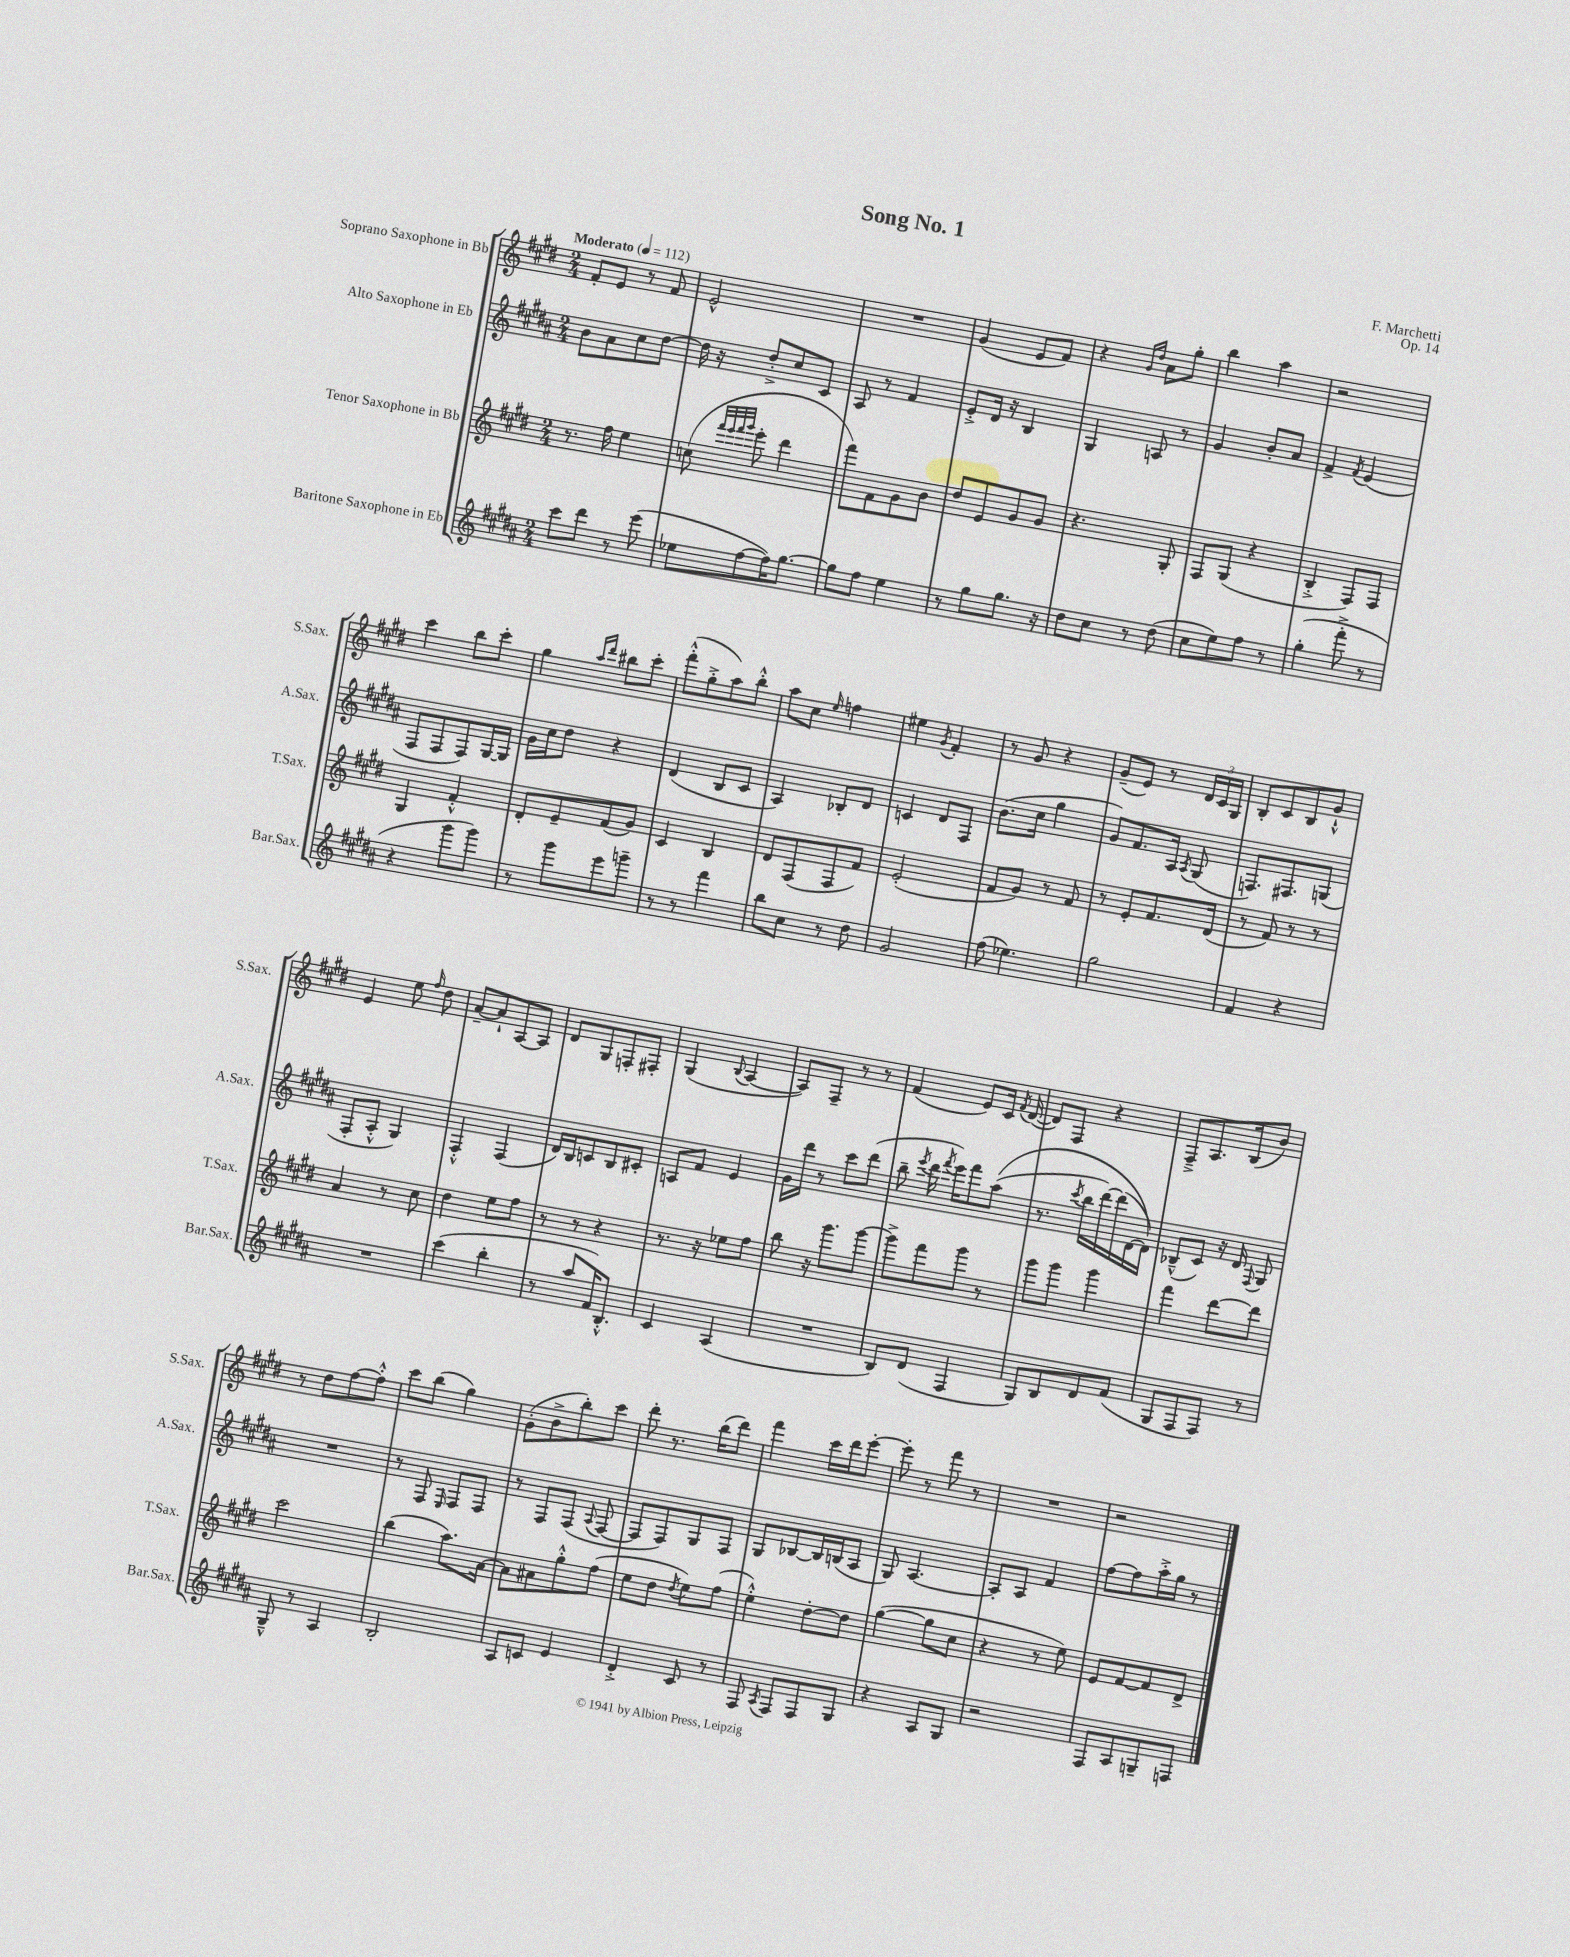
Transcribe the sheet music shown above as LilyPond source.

\header { title = "Song No. 1" composer = "F. Marchetti" opus = "Op. 14" }
<<
\new StaffGroup <<
\new Staff = "s0" \with { instrumentName = "Soprano Saxophone in Bb" shortInstrumentName = "S.Sax." } {
    \clef treble \key e \major \numericTimeSignature \time 2/4 \tempo "Moderato" 4 = 112
    \autoBeamOff fis'8[-. e'8] r8 fis'8 |
    e'2-^ |
    R2 |
    gis'4( e'8[ fis'8]) |
    r4 \grace { gis'16[ dis''16] } a'8[ gis''8]-. |
    b''4 a''4 |
    r2 |
    cis'''4 b''8[ cis'''8]-. |
    gis''4 \grace { a''16[ dis'''16] } bis''8[ cis'''8]-. |
    fis'''8[-.-^( gis''8-.-> a''8) b''8]-.-^ |
    a''8[ cis''8] \grace { e''16 } f''4 |
    eis''4 \acciaccatura { gis'8 } fis'4-. |
    r8 gis'8 r4 |
    gis'8[--( e'8]) r8 \tuplet 3/2 { dis'16[ cis'16 gis16] } |
    b8[-. cis'8 b8 gis'8]-!-^ |
    e'4 e''8 \grace { fis''16 } dis''8 |
    a'8[~-- a'8-! a8~ a8] |
    dis'8[ gis8 f8-. fis8]-. |
    gis4( \appoggiatura { b8 } a4~ |
    a8[) fis8]-- r8 r8 |
    fis'4( e'8[) cis'16] \acciaccatura { fis'8 } dis'16~( |
    dis'8[) fis8] r4 |
    fis8[---> a8. b16( b'8]) |
    r8 dis''8[ fis''8~ fis''8]-.-^ |
    cis'''8[ b''8]( gis''4) |
    gis'8[-.( b'8-> b''8-.) cis'''8] |
    dis'''8-. r8. b''16[( dis'''8]) |
    fis'''4 cis'''16[ dis'''16 e'''8]~-. |
    e'''8-. r8 fis'''8 r8 |
    R2 |
    r2 \bar "|." |
}
\new Staff = "s1" \with { instrumentName = "Alto Saxophone in Eb" shortInstrumentName = "A.Sax." } {
    \clef treble \key b \major \numericTimeSignature \time 2/4
    \autoBeamOff b'8[ ais'8 cis''8 dis''8]~ |
    dis''16 r16 dis''8[-.-> cis''8 cis'8] |
    ais8 r8 fis'4 |
    e'8[-.-> dis'16] r16 b4 |
    gis4 a8 r8 |
    gis'4 b'8[-. ais'8] |
    fis'4-> \acciaccatura { fis'8 } e'4( |
    fis8[ fis8 fis8) gis16~ gis16] |
    gis'16[ cis''16 dis''8] r4 |
    dis'4( b8[ cis'8] |
    ais4) bes8[-. dis'8] |
    c'4 dis'8[ fis8] |
    b'8.[( cis''16] gis''4 |
    gis'8[) fis'8. ais16] \acciaccatura { ais8 } gis8( |
    f8.[) fis8. g8]( |
    fis8[-. ais8]-.-^ gis4) |
    fis4-.-^ fis4( |
    dis'16[) b16 c'8 b8 cis'8]-. |
    a8[ fis'8] e'4 |
    gis'16[ dis'''16] r8 cis'''8[ dis'''8]( |
    b''8-- \acciaccatura { e'''8 } dis'''16 \acciaccatura { fis'''8 } e'''16[) fis'''8 ais''8](\( |
    r8. \acciaccatura { cis'''8 } b''16[ dis'''16~) dis'''16( dis'16~ dis'16])\) |
    bes8[---^( cis'8]) r16 dis'16 \appoggiatura { fis8 } gis8 |
    R2 |
    r8 fis8 \grace { e16 } fis8[ fis8] |
    r8 fis8[ fis8]( \appoggiatura { ais8 } fis8~ |
    fis8[ fis8) gis8 fis8] |
    gis8[ bes8~ bes16 b16( ais8] |
    gis8) ais4.~ |
    ais8[-. ais8] fis'4 |
    fis''8[~ fis''8 ais''16-.-> gis''16] r8 \bar "|." |
}
\new Staff = "s2" \with { instrumentName = "Tenor Saxophone in Bb" shortInstrumentName = "T.Sax." } {
    \clef treble \key e \major \numericTimeSignature \time 2/4
    \autoBeamOff r8. fis''16 e''4 |
    c''8( \grace { fis'''32[ e'''32 fis'''32 gis'''32] } e'''8-. dis'''4 |
    fis'''8[) fis'8 gis'8 b'8] |
    dis''8[ e'8 gis'8 gis'8] |
    r4. gis8-. |
    fis8[ gis8]( r4 |
    b4-.-> fis8[) fis8] |
    gis4 fis'4-.-^ |
    dis'8[-. e'8-- fis'8( gis'8]) |
    cis'4 b4 |
    dis'8[ fis8( fis8 fis'8]) |
    e'2-.( |
    fis'8[ gis'8]) r8 fis'8 |
    r8 e'8[-. fis'8. dis'16]( |
    r8 fis'8) r8 r8 |
    a'4 r8 cis''8 |
    dis''4 e''8[ fis''8] |
    r8 r8 r4 |
    r8. r16 ees''8[ fis''8] |
    b''8 r16 gis'''8.[ gis'''8]~ |
    gis'''8[-> fis'''8 gis'''8] r8 |
    gis'''8[ gis'''8] gis'''4 |
    fis'''4 dis'''8[~ dis'''8] |
    cis'''2 |
    b''4( a''8.[) a'16]~ |
    a'8[ ais'8 gis''8-.-^ fis''8]( |
    e''8[ dis''8] \acciaccatura { dis''8 } e''8[) fis''8]( |
    e''4-.-^) dis''8[~-. dis''8] |
    gis''4~( gis''8[ cis''8] |
    r4 r8 e''8) |
    e'8[ fis'8~ fis'8 dis'8]-> \bar "|." |
}
\new Staff = "s3" \with { instrumentName = "Baritone Saxophone in Eb" shortInstrumentName = "Bar.Sax." } {
    \clef treble \key b \major \numericTimeSignature \time 2/4
    \autoBeamOff cis'''8[ dis'''8] r8 e'''8( |
    ees''8[ fis''8~ fis''16) gis''8.]~ |
    gis''8[ fis''8] e''4 |
    r8 gis''8[ gis''8.] r16 |
    dis''8[ cis''8] r8 dis''8( |
    cis''8[ e''8) fis''8] r8 |
    gis''4-.( fis'''8-.-> r8 |
    r4 gis'''8[ gis'''8]) |
    r8 gis'''8[ e'''8 g'''8]-- |
    r8 r8 fis'''4 |
    b''8[ cis''8] r8 dis''8 |
    gis'2 |
    fis''8( ees''4.) |
    gis''2 |
    fis'4 r4 |
    R2 |
    cis'''4( b''4-. |
    r8 ais''8[ fis'16) b8.]-.-^ |
    cis'4 ais4( |
    R2 |
    b8[) dis'8]( fis4 |
    gis8[) b8 dis'8 fis'8]( |
    gis8[ fis8 fis8]) r8 |
    gis8---^ r8 ais4 |
    b2-. |
    ais8[ c'8] e'4 |
    dis'4-.-> cis'8 r8 |
    fis8 \acciaccatura { ais8 } fis8[ fis8 gis8] |
    r4 ais8[ gis8] |
    r2 |
    fis8[ ais8 g8-- f8] \bar "|." |
}
>>
>>
\layout { \context { \Score \remove "Bar_number_engraver" } }
